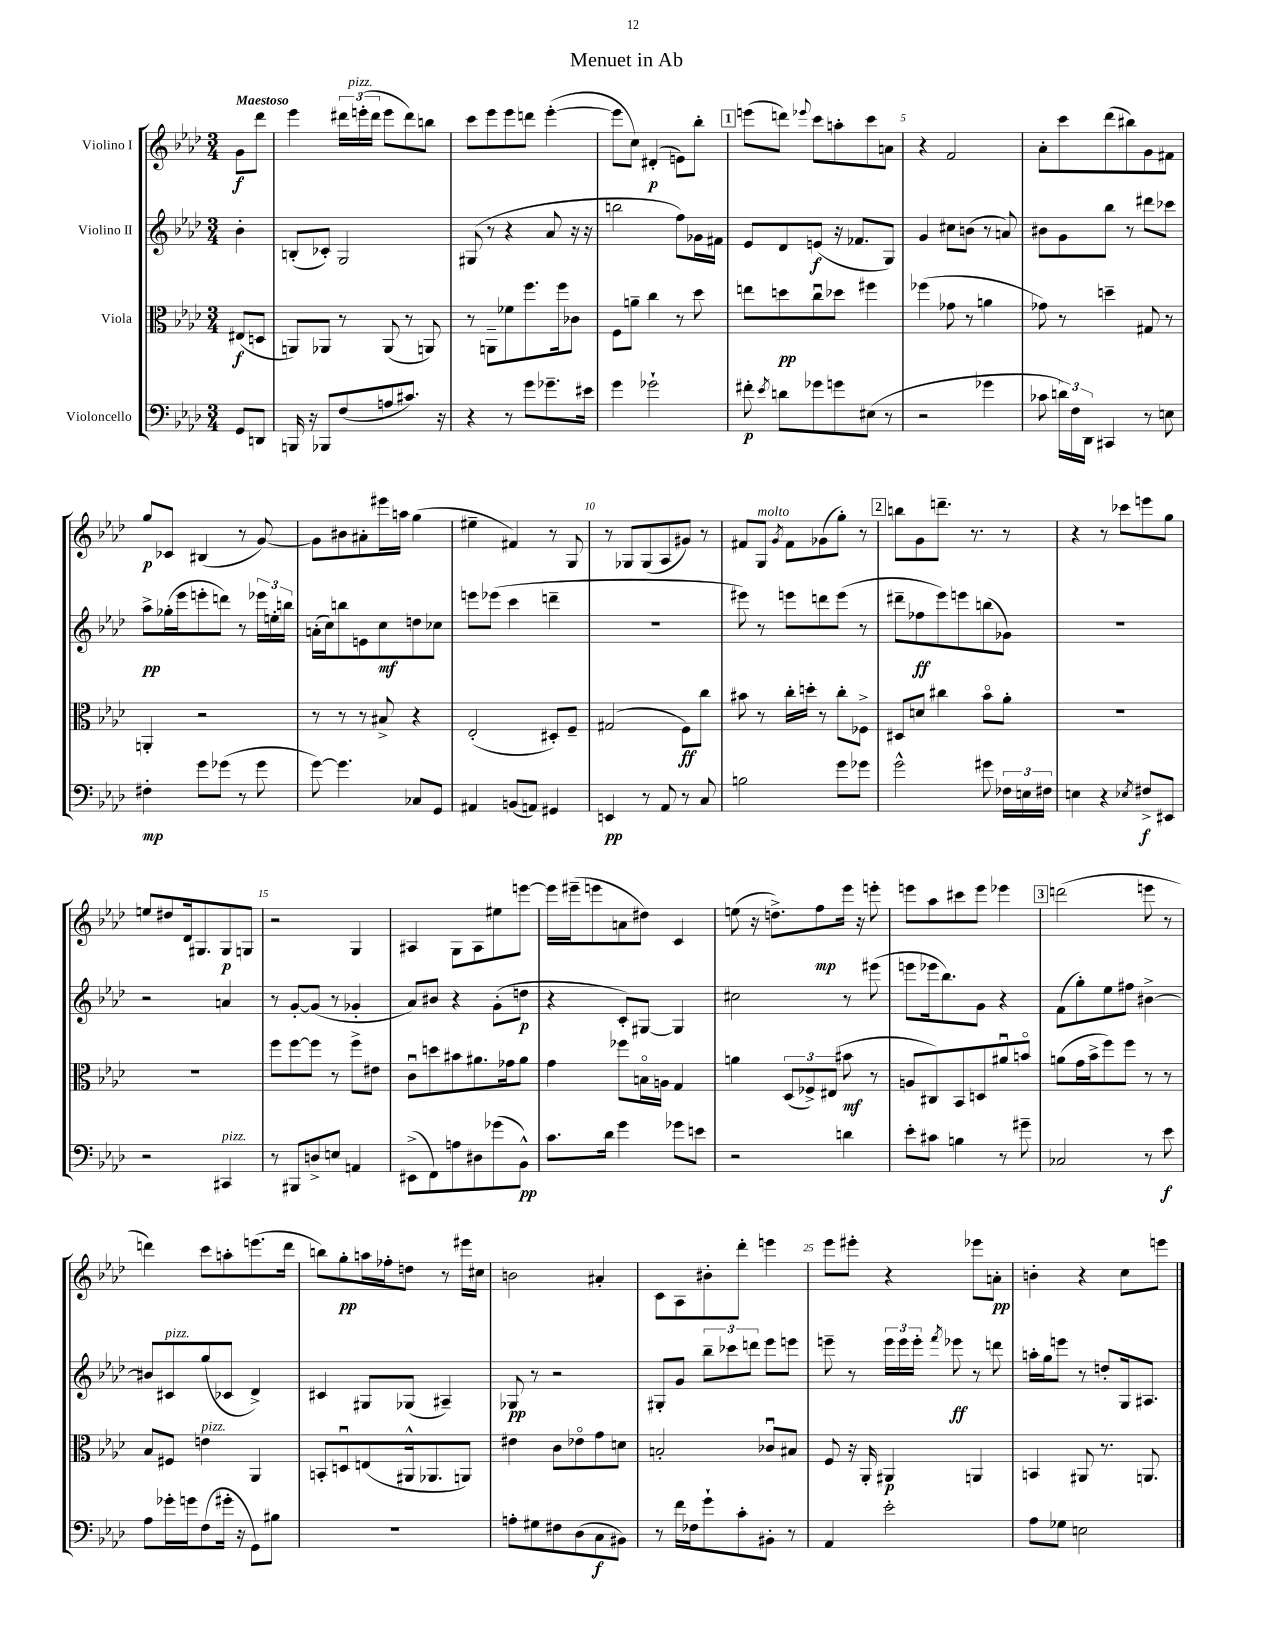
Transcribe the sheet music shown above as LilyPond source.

\header { title = "Menuet in Ab" }
<<
\new StaffGroup <<
\new Staff = "s0" \with { instrumentName = "Violino I" } {
    \clef treble \key aes \major \numericTimeSignature \time 3/4 \partial 4 \tempo "Maestoso"
    \autoBeamOff g'8[\f des'''8] |
    ees'''4 \tuplet 3/2 { dis'''16[ e'''16-.^\markup { \italic "pizz." }( dis'''16] } e'''8[ dis'''8) b''8] |
    c'''8[ ees'''8 ees'''8 d'''8] ees'''4~-.( |
    ees'''8[ c''8]) dis'4-.\p( e'8[) bes''8]-. |
    \mark \markup { \box "1" } e'''8[( d'''8]) \appoggiatura { ees'''8 } c'''8[ a''8-. c'''8 a'8] |
    r4 f'2 |
    aes'8[-. c'''8 des'''8( bis''8) g'8 fis'8] |
    g''8[\p ces'8] bis4( r8 g'8~) |
    g'8[ bis'8 ais'8-. eis'''16 a''16] g''4( |
    eis''4-- fis'4) r8 g8 |
    r8 ges8[ ges8( aes8 gis'8]) r8 |
    fis'8[ g8]^\markup { \italic "molto" } \acciaccatura { g'8 } fis'8[ ges'8( g''8]-.) r8 |
    \mark \markup { \box "2" } b''8[ g'8 d'''8.]-- r8. r8 |
    r4 r8 ces'''8[ e'''8 g''8] |
    e''8[ dis''8 des'16 gis8. gis8\p g8] |
    r2 g4 |
    ais4 g8[ ais8 eis''8 e'''8]~ |
    e'''16[ eis'''16--( e'''8 a'8 dis''8]) c'4 |
    e''8( r16 d''8.[->) f''8\mp ees'''16] r16 e'''8-. |
    e'''8[ aes''8 cis'''8 e'''8] ees'''4 |
    \mark \markup { \box "3" } d'''2( e'''8 r8 |
    d'''4) c'''8[ a''8-. e'''8.( d'''16] |
    b''8[) g''8-.\pp a''16 fes''16-. d''8] r8 eis'''16[ cis''16] |
    b'2 ais'4-. |
    c'8[ aes8 bis'8-. des'''8]-. e'''4 |
    ees'''8[ eis'''8]-. r4 ees'''8[ a'8]-.\pp |
    b'4-. r4 c''8[ e'''8] \bar "|." |
}
\new Staff = "s1" \with { instrumentName = "Violino II" } {
    \clef treble \key aes \major \numericTimeSignature \time 3/4 \partial 4
    \autoBeamOff bes'4-. |
    b8[-.( ces'8]-.) g2 |
    gis8( r8 r4 aes'8 r16 r16 |
    b''2 f''8[) ges'16 fis'16] |
    \mark \markup { \box "1" } ees'8[ des'8 e'8]\f( r16 fes'8.[ g8]) |
    g'4 cis''8[ b'8]( r8 a'8) |
    bis'8[ g'8 bes''8] r8 dis'''8[ ces'''8] |
    aes''8[->\pp ges''16-.( ees'''16 e'''8-. d'''8]) r8 \tuplet 3/2 { ees'''16[ e''16-. b''16] } |
    a'16[-.( c''16) b''8 e'8 c''8\mf d''8 ces''8] |
    e'''8[ ees'''8]( c'''4 d'''4-- |
    R2. |
    eis'''8) r8 e'''8[ d'''8 e'''8]( r8 |
    \mark \markup { \box "2" } dis'''8[-- fes''8\ff ees'''8) e'''8 b''8( ges'8]) |
    R2. |
    r2 a'4 |
    r8 g'8[~-. g'8]( r8 ges'4-. |
    aes'8[) bis'8] r4 g'8[-.( d''8]\p |
    r4 c'8[-.) gis8]~ gis4 |
    cis''2 r8 eis'''8( |
    e'''8[ ees'''16 bes''8.) g'8] r4 |
    \mark \markup { \box "3" } f'8[( g''8-.) ees''8 fis''8] bis'4~-> |
    bis'8[ cis'8^\markup { \italic "pizz." } g''8( ces'8] des'4->) |
    cis'4 gis8[ ges8]( ais4--) |
    ges8\pp r8 r2 |
    gis8[-. g'8] \tuplet 3/2 { bes''8[-- ces'''8 d'''8] } ees'''8[ e'''8] |
    e'''8-- r8 \tuplet 3/2 { e'''16[ e'''16 e'''16]-. } \acciaccatura { f'''8 } ees'''8\ff r8 d'''8 |
    a''16[-. g''16 e'''8] r8 d''8[-. g16 ais8.] \bar "|." |
}
\new Staff = "s2" \with { instrumentName = "Viola" } {
    \clef alto \key aes \major \numericTimeSignature \time 3/4 \partial 4
    \autoBeamOff eis8[\f( d8] |
    a,8[) aes,8] r8 aes,8( r8 a,8) |
    r8 a,8[-- fes'8 f''8. f''16 ces'8] |
    f8[ a'8]-- c''4 r8 des''8 |
    \mark \markup { \box "1" } e''8[ d''8\pp c''8\downbow des''8] fis''4 |
    fes''4( ges'8 r8 a'4 |
    ges'8) r8 d''4-- gis8 r8 |
    a,4-. r2 |
    r8 r8 r8 bis8-> r4 |
    ees2-.( dis8[-.) f8]-- |
    gis2( f8[\ff) c''8] |
    bis'8 r8 c''16[-. d''16]-. r8 c''8[-. fes8]-> |
    \mark \markup { \box "2" } dis8[ d'8] cis''4 bes'8[\flageolet aes'8]-. |
    R2. |
    R2. |
    f''8[ f''8~ f''8] r8 f''8[-> eis'8] |
    c'8[\downbow d''8 bis'8 ais'8. ges'16 ais'8] |
    g'4 fes''8[ b16\flageolet a16] g4 |
    a'4 \tuplet 3/2 { des8[( fes8->) eis8]( } bis'8\mf r8 |
    a8[ cis8) bes,8 d8 ais'8\downbow b'8]\flageolet |
    \mark \markup { \box "3" } a'8[( g'16 bes'16-> f''8) f''8] r8 r8 |
    bes8[ fis8] e'4^\markup { \italic "pizz." } aes,4 |
    b,8[-. d8\downbow e8( ais,16-^ aes,8. a,8]) |
    eis'4 c'8[ ees'8\flageolet g'8 d'8] |
    b2-. ces'8[\downbow bis8] |
    f8 r16 aes,16-. ais,4\p a,4 |
    b,4 ais,8 r8. a,8. \bar "|." |
}
\new Staff = "s3" \with { instrumentName = "Violoncello" } {
    \clef bass \key aes \major \numericTimeSignature \time 3/4 \partial 4
    \autoBeamOff g,8[ d,8] |
    b,,16 r16 bes,,8[ f8( a8 cis'8.]) r16 |
    r4 r8 g'8[ ges'8.-- eis'16] |
    g'4 ges'2-! |
    \mark \markup { \box "1" } fis'8-.\p \acciaccatura { ees'8 } d'8[ ges'8 g'8 eis8]( r8 |
    r2 ges'4 |
    ces'8 \tuplet 3/2 { d'16[) f16 des,16] } cis,4 r8 e8 |
    fis4-.\mp g'8[ ges'8]( r8 ges'8 |
    g'8~) g'4. ces8[ g,8] |
    ais,4 b,8[( a,8]) gis,4 |
    e,4\pp r8 aes,8 r8 c8 |
    b2 g'8[ ges'8] |
    \mark \markup { \box "2" } g'2-^ gis'8 \tuplet 3/2 { fes16[ e16 fis16] } |
    e4 r4 \acciaccatura { ees8 } fis8[->\f eis,8] |
    r2 cis,4^\markup { \italic "pizz." } |
    r8 bis,,8[ d8-> e8] a,4 |
    eis,8[->( f,8) a8 dis8 ges'8( bes,8]-^\pp) |
    c'8.[ des'16] g'4 ges'8[ e'8] |
    r2 d'4 |
    ees'8[-. cis'8] b4 r8 gis'8-- |
    \mark \markup { \box "3" } ces2 r8 ees'8\f |
    aes8[ ges'16-. g'16 f8( gis'16]-. r16 g,8[) bis8] |
    R2. |
    a8[-. gis8 fis8 des8( c8\f bis,8]) |
    r8 f'16[ fes16 g'8-! c'8-. bis,8]-. r8 |
    aes,4 ees'2-. |
    aes8[ ges8] e2 \bar "|." |
}
>>
>>
\layout { \context { \Score \override BarNumber.break-visibility = ##(#f #t #t) barNumberVisibility = #(every-nth-bar-number-visible 5) } }
